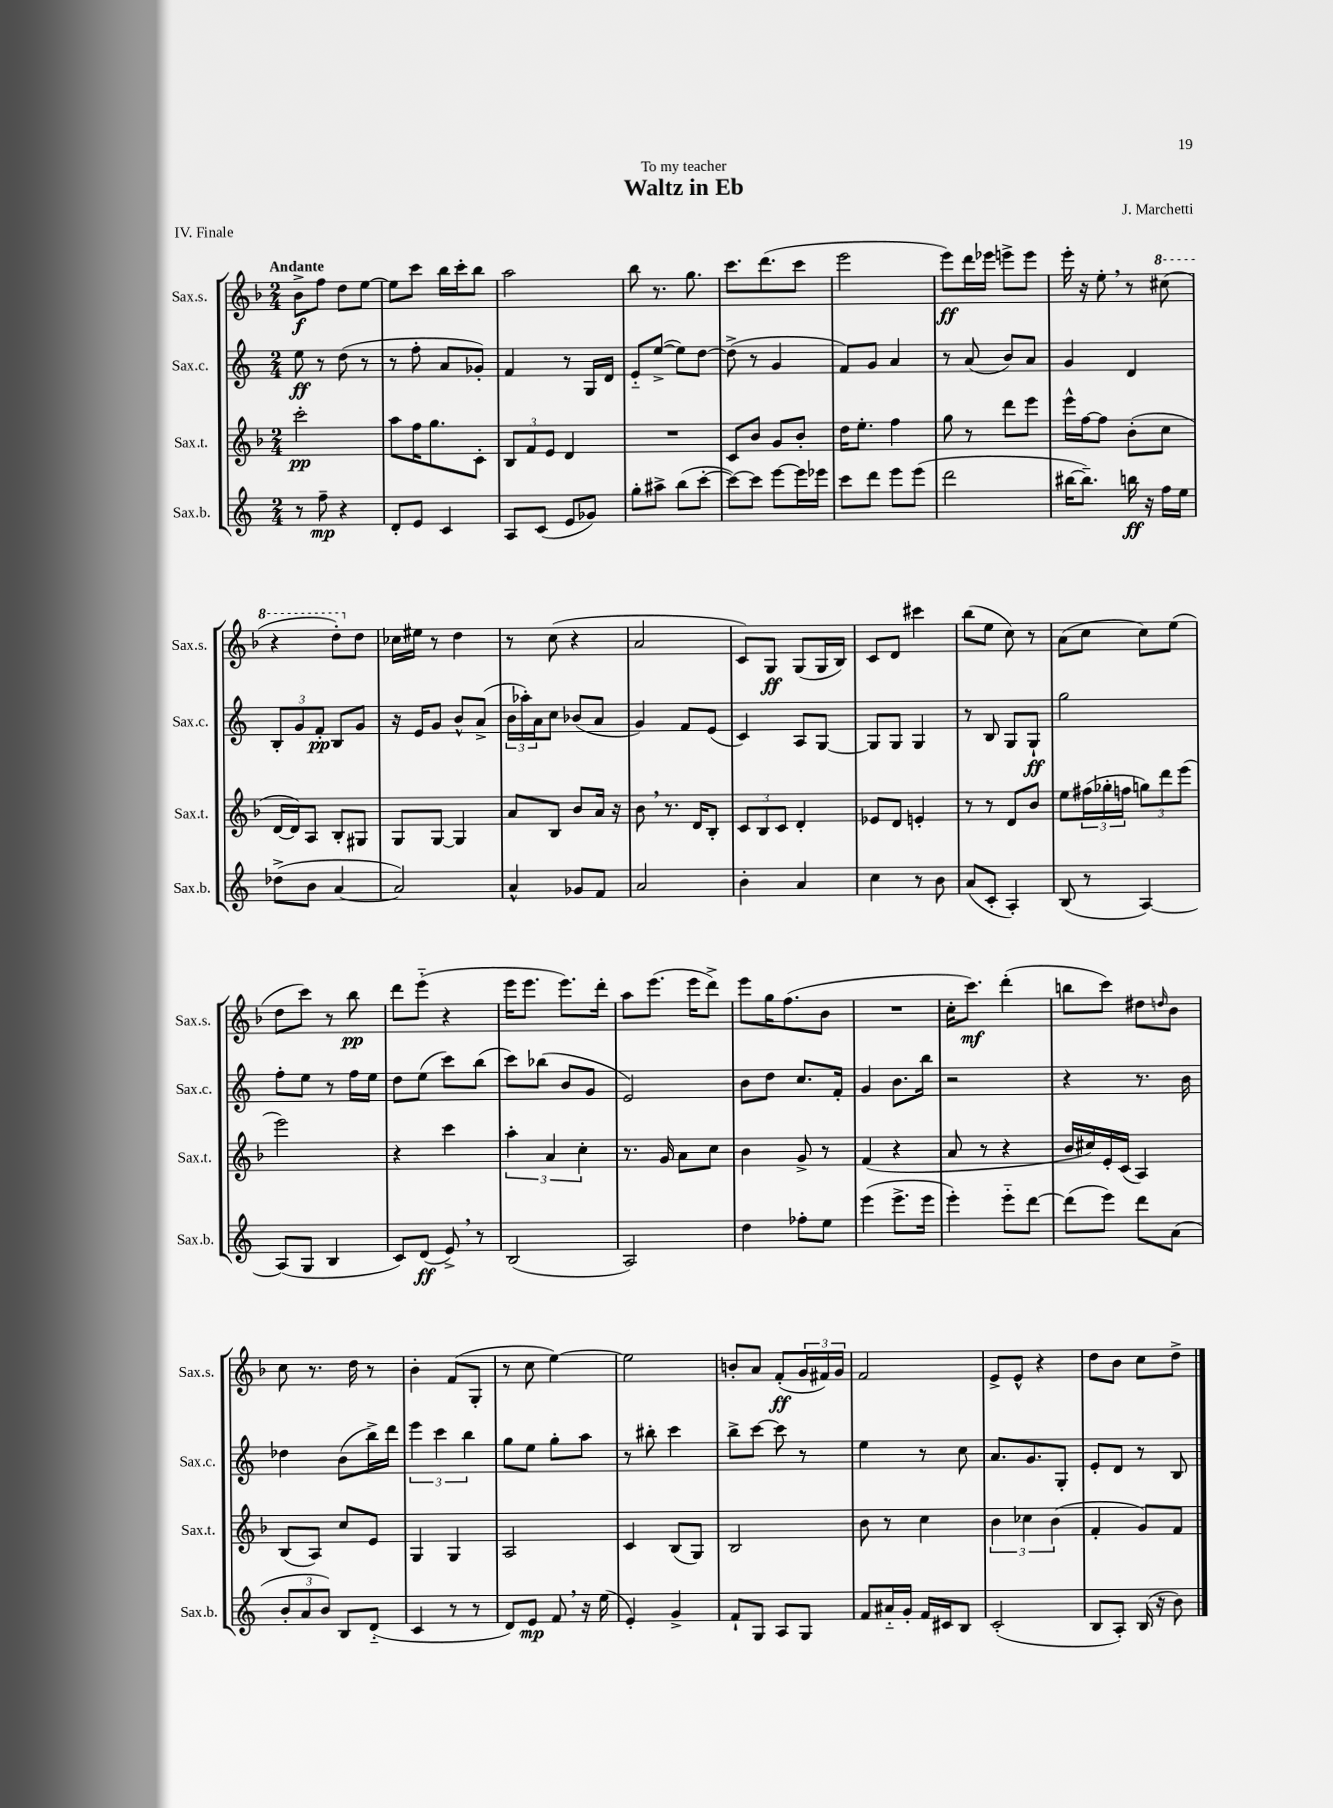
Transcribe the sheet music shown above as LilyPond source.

\header { title = "Waltz in Eb" composer = "J. Marchetti" dedication = "To my teacher" piece = "IV. Finale" }
<<
\new StaffGroup <<
\new Staff = "s0" \with { instrumentName = "Sax.s." shortInstrumentName = "Sax.s." } {
    \clef treble \key f \major \numericTimeSignature \time 2/4 \tempo "Andante"
    bes'8->\f f''8 d''8 e''8~ |
    e''8 c'''8 bes''16 c'''16-. bes''8 |
    a''2 |
    bes''8 r8. g''8. |
    c'''8. d'''8.( c'''8 |
    e'''2 |
    e'''8\ff) d'''16 ees'''16 e'''8-> e'''8 |
    e'''16-. r16 e''8-. \breathe r8 \ottava #1 cis'''8( |
    r4 d'''8-.) \ottava #0 d''8 |
    ces''16 eis''16 r8 d''4 |
    r8 c''8( r4 |
    a'2 |
    c'8) g8\ff g8( g16 bes16) |
    c'8 d'8 cis'''4 |
    bes''8( e''8 c''8) r8 |
    a'8( c''8 c''8) e''8( |
    d''8 c'''8) r8 bes''8\pp |
    d'''8 e'''8-_( r4 |
    e'''16 e'''8. e'''8.) d'''16-. |
    a''8 e'''8.( e'''16 d'''8->) |
    e'''8 g''16 f''8.( bes'8 |
    R2 |
    c''16-. c'''8.\mf) d'''4-.( |
    b''8 c'''8) dis''8 \grace { d''16 } bes'8 |
    c''8 r8. d''16 r8 |
    bes'4-. f'8( g8-. |
    r8 c''8 e''4~) |
    e''2 |
    b'8-. a'8 f'8-.\ff( \tuplet 3/2 { g'16 fis'16) g'16 } |
    f'2 |
    e'8-> e'8-^ r4 |
    d''8 bes'8 c''8 d''8-> \bar "|." |
}
\new Staff = "s1" \with { instrumentName = "Sax.c." shortInstrumentName = "Sax.c." } {
    \clef treble \key c \major \numericTimeSignature \time 2/4
    e''8\ff r8 d''8( r8 |
    r8 f''8-. a'8 ges'8-.) |
    f'4 r8 g16 d'16 |
    e'8-_ e''8~->( e''8) d''8~ |
    d''8->( r8 g'4 |
    f'8) g'8 a'4 |
    r8 a'8( b'8) a'8 |
    g'4 d'4 |
    \tuplet 3/2 { b8-. g'8 f'8-.\pp } b8 g'8 |
    r16 e'16 g'8 b'8-^ a'8->( |
    \tuplet 3/2 { b'16 aes''16-.) a'16 } c''8 bes'8( a'8 |
    g'4) f'8 e'8( |
    c'4) a8 g8~ |
    g8 g8 g4 |
    r8 b8 g8 g8-!\ff |
    g''2 |
    f''8-. e''8 r8 f''16 e''16 |
    d''8 e''8( c'''8) b''8( |
    c'''8) bes''8( b'8 g'8 |
    e'2) |
    b'8 d''8 c''8. f'16-. |
    g'4 b'8. b''16 |
    r2 |
    r4 r8. b'16 |
    des''4 b'8( b''16->) d'''16 |
    \tuplet 3/2 { e'''4 c'''4 b''4 } |
    g''8 e''8 g''8-. a''8 |
    r8 bis''8-. c'''4 |
    b''8-> c'''8~ c'''8 r8 |
    e''4 r8 c''8 |
    a'8. g'8. g8-. |
    e'8-. d'8 r8 b8 \bar "|." |
}
\new Staff = "s2" \with { instrumentName = "Sax.t." shortInstrumentName = "Sax.t." } {
    \clef treble \key f \major \numericTimeSignature \time 2/4
    c'''2-.\pp |
    a''8 f''16 g''8. c'8-. |
    \tuplet 3/2 { bes8 f'8 e'8 } d'4 |
    R2 |
    c'8 bes'8 g'8 bes'8-. |
    d''16 e''8.-. f''4 |
    g''8 r8 d'''8 e'''8 |
    e'''16-^ f''16~ f''8 bes'8-.( c''8 |
    d'16~ d'16) a8 bes8-. gis8 |
    g8 g8~ g4 |
    a'8 bes8 bes'8 a'16 r16 |
    bes'8 \breathe r8. d'16 bes8-. |
    \tuplet 3/2 { c'8 bes8 c'8 } d'4-. |
    ees'8 d'8 e'4-. |
    r8 r8 d'8 bes'8 |
    e''8 \tuplet 3/2 { fis''16( ges''16-. f''16 } \tuplet 3/2 { g''8) d'''8 e'''8( } |
    e'''2) |
    r4 c'''4 |
    \tuplet 3/2 { a''4-. a'4 c''4-. } |
    r8. g'16 a'8 c''8 |
    bes'4 g'8-> r8 |
    f'4( r4 |
    a'8 r8 r4 |
    bes'16 cis''16) e'16-. c'16( a4) |
    bes8( a8) c''8 e'8 |
    g4 g4 |
    a2 |
    c'4 bes8( g8) |
    bes2 |
    bes'8 r8 c''4 |
    \tuplet 3/2 { bes'4 ces''4 bes'4( } |
    f'4-. g'8) f'8 \bar "|." |
}
\new Staff = "s3" \with { instrumentName = "Sax.b." shortInstrumentName = "Sax.b." } {
    \clef treble \key c \major \numericTimeSignature \time 2/4
    r8 f''8--\mp r4 |
    d'8-. e'8 c'4 |
    a8 c'8( e'8 ges'8) |
    g''8-. ais''8-> b''8( c'''8~-. |
    c'''8~) c'''8 e'''8~ e'''16 ees'''16 |
    c'''8 d'''8 e'''8 e'''8( |
    d'''2 |
    bis''16~ bis''8.--) b''16\ff r16 f''16 e''16 |
    des''8->( b'8 a'4~ |
    a'2) |
    a'4-^ ges'8 f'8 |
    a'2 |
    b'4-. a'4 |
    c''4 r8 b'8 |
    a'8( c'8-. a4-.) |
    b8( r8 a4~) |
    a8( g8 b4 |
    c'8) d'8\ff( e'8->) \breathe r8 |
    b2( |
    a2) |
    d''4 fes''8-. e''8 |
    e'''4( e'''8.-> e'''16 |
    e'''4-.) e'''8-_ d'''8~ |
    d'''8( e'''8) d'''8 a'8( |
    \tuplet 3/2 { b'8-. a'8 b'8) } b8 d'8-_( |
    c'4 r8 r8 |
    d'8) e'8\mp f'8 \breathe r16 e''16( |
    e'4-.) g'4-> |
    f'8-! g8 a8 g8 |
    f'8 ais'16-_ g'16-. f'16 cis'16 b8 |
    c'2-.( |
    b8 a8-.) b16( r16 b'8) \bar "|." |
}
>>
>>
\layout { \context { \Score \remove "Bar_number_engraver" } }
